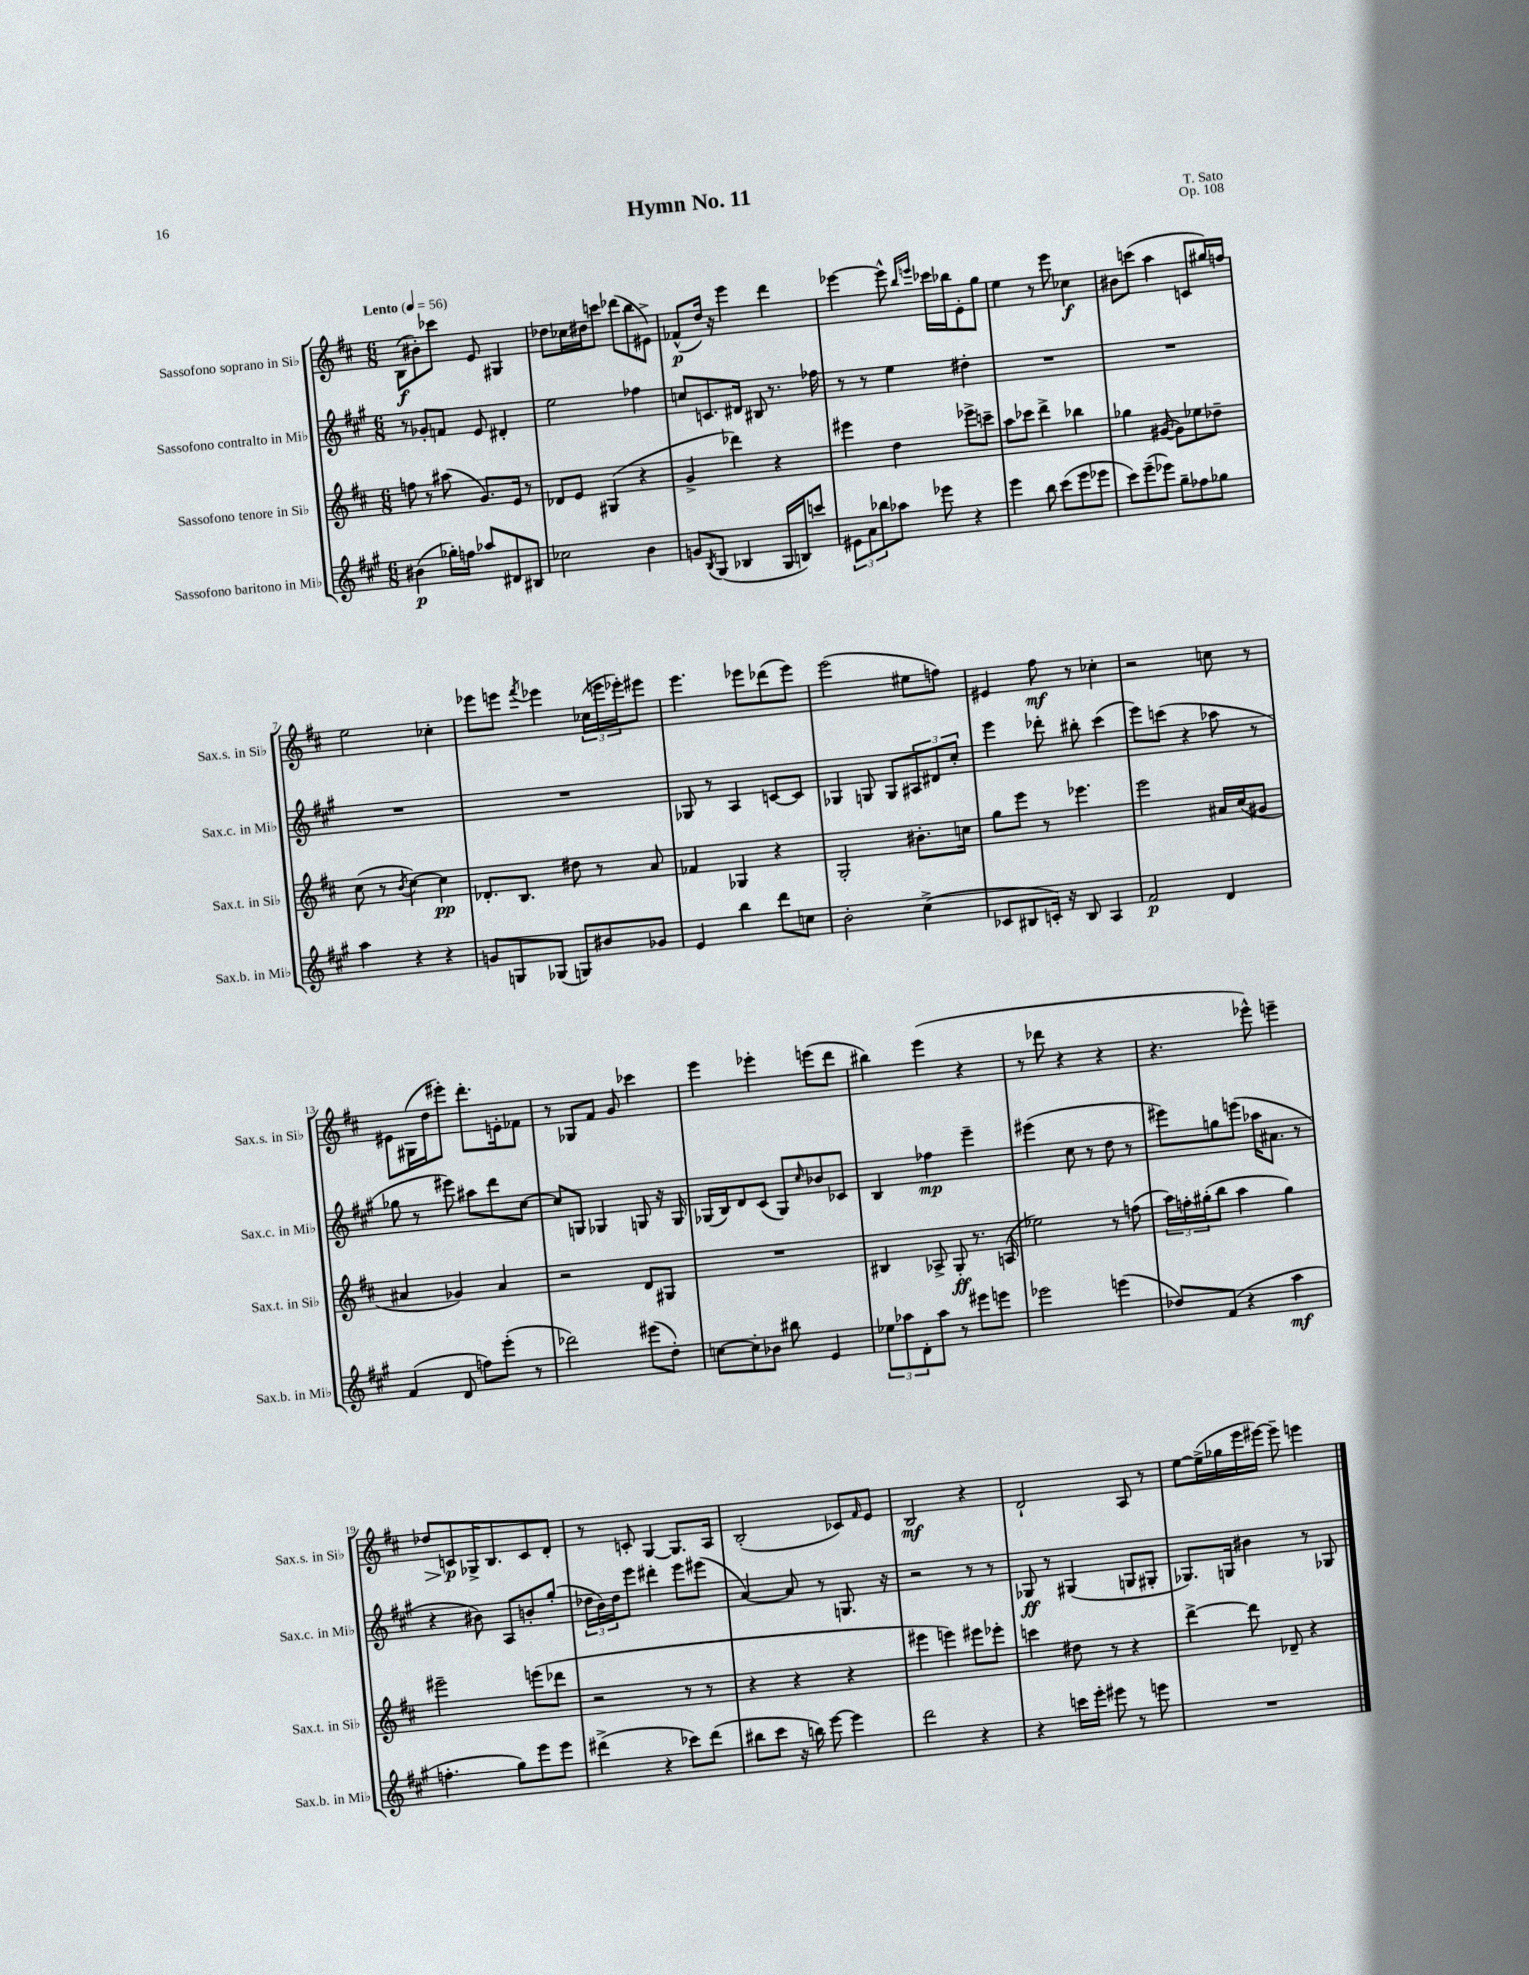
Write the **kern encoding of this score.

**kern	**kern	**kern	**kern
*staff4	*staff3	*staff2	*staff1
*clefG2	*clefG2	*clefG2	*clefG2
*k[f#c#g#]	*k[f#c#]	*k[f#c#g#]	*k[f#c#]
*M6/8	*M6/8	*M6/8	*M6/8
*MM56	*MM56	*MM56	*MM56
(4b#\	8ff\	8r	(8B\L
.	8r	8g-'/L	8b#'\)
16gg-'\LL)	(8aa#\	8f/J	8ccc-\J
16ff\JJ	.	.	.
8aa-/L	8.g/L)	8e/	8e/
8d#/	.	4d#'/	4G#/
.	16e/Jk	.	.
8B#/J	8r	.	.
=	=	=	=
2cc-\	8d-/L	2ee\	8dd-\L
.	8e/J	.	16cc-\L
.	.	.	16dd#\J
.	(4G#/	.	8ccc\J
.	.	.	(8ddd-\L
4b\	4r	4ff-\	8bb\
.	.	.	8e#^\J)
=	=	=	=
8g/L	4g^/	8cc/L	(8f-^^/L
8qB/	.	.	.
(8G#/J	.	8.c/	16dd/Jk)
.	.	.	16r
4B-/	4ddd-\)	.	4eee\
.	.	16d#/Jk	.
.	.	8B#/	.
16G#/LL	4r	8.r	4ddd\
16B/J)	.	.	.
8ccc/J	.	.	.
.	.	16ff-\	.
=	=	=	=
12e#\L	4eee#\	8r	[4eee-\
12a\	.	.	.
.	.	8r	.
12bb-\	.	.	.
8aa-\J	4dd\	4ee\	8eee-^^\]
.	.	.	16qqbb/LL
.	.	.	16qqeee/JJ
8eee-\	.	.	16ccc-\LL
.	.	.	16bb-\J
4r	8eee-^\L	4dd#'\	8e'\
.	8ccc~\J	.	8gg\J
=	=	=	=
4eee\	8aa\L	2.r	4ee\
.	8ccc-\J	.	.
8bb\	4ddd^\	.	8r
(8ccc#\L	.	.	8eee\
8eee\	4bb-\	.	4cc-\
8eee-\J	.	.	.
=	=	=	=
8ccc#\L)	4gg-\	2.r	8b#\L
(8eee~\	.	.	(8ccc\J
8eee-\J)	([8g#/	.	4aa\
8gg#~\L	8g#\]L)	.	.
8ff-\	8ee-\	.	8c/L
8gg-\J	8dd-~\J	.	16gg#/L)
.	.	.	16ff/JJ
=	=	=	=
4aa\	(8cc#\	2.r	2ee\
.	8r	.	.
.	8qb/	.	.
4r	[4cc#\)	.	.
4r	4cc#\]	.	4cc-'\
=	=	=	=
8g/L	8.d-'/L	2.r	8eee-\L
8G/	.	.	8eee\J
.	8.B/J	.	.
.	.	.	8qfff#/
(8G-/J	.	.	4eee-\
8G/L)	8dd#\	.	.
8b#/	8r	.	(24cc-\LL
.	.	.	24eee\
.	.	.	24eee-'\J)
8g-/J	8a/	.	8eee#\J
=	=	=	=
4e/	4f-/	8G-/	4.eee\
.	.	8r	.
4bb\	4G-/	4A/	.
.	.	.	8eee-\L
8ddd\L	4r	[8c/L	(8ddd-\
8cc\J	.	8c/]J	8eee-\J)
=	=	=	=
2b'\	2G'/	4G-/	(2eee\
.	.	8G/	.
.	.	8G/L	.
(4cc#^\	8.b#'\L	12A#/	8ee#\L
.	.	12d#/	.
.	.	.	8ff\J)
.	.	12cc#'/J	.
.	16cc\Jk	.	.
=	=	=	=
8c-/L	8gg\L	4eee\	4e#/
8B#/	8eee\J	.	.
16c'/Jk)	8r	8ddd-'\	8ff#\
16r	.	.	.
8B#/	4.eee-\	8bb#'\	8r
4A/	.	(4ccc#\	4cc-'\
=	=	=	=
2f#/	2eee\	8eee\L)	2r
.	.	(8ccc\J	.
.	.	4r	.
4d/	16a#/LL	8aa-\	8cc\
.	(16cc#/J	.	.
.	8g#/J	8r	8r
=	=	=	=
(4f#/	4a#/	8gg-\	8e#\L
.	.	8r	(16G#\L
.	.	.	16dd\J
8d/	4g-/)	8eee#\)	8eee#'\J)
8ff\L)	.	8aa#\L	8.ddd'\L
(8eee'\J	4a#/	8ddd\	.
.	.	.	16e'\k
8r	.	[8cc#\J	8f-\J
=	=	=	=
2ddd-\)	2r	8cc#/]L	8r
.	.	8G/J	8G-/L
.	.	4G-/	8f#/J
.	.	.	8g/
(8eee#\L	8d/L	8G/	4ccc-\
8dd'\J)	8G#/J	16r	.
.	.	16G/	.
=	=	=	=
[8cc\L	2.r	(16G-/LL	4eee\
.	.	16B/J)	.
8cc'\]	.	8d/	.
8b-\J	.	(8c#/J	4eee-'\
8bb#\	.	8G-/L)	.
.	.	16qqcc#/	.
4e/	.	8b-/	(8eee\L
.	.	8c-/J	8ddd\J
=	=	=	=
12ee-\L	4B#/	4B/	4bb#\)
12aa-\	.	.	.
12d'\	.	.	.
8aa-\J	8A-^/	4ff-\	(4eee\
8r	8G'/	.	.
8eee#\L	8.r	4eee~\	4r
8eee\J	.	.	.
.	(16A/	.	.
=	=	=	=
2eee-\	2ee-\)	(4eee#\	8r
.	.	.	8ddd-\
.	.	8cc#\	4r
.	.	8r	.
(4eee\	8r	8dd\	4r
.	(8ff\	8r	.
=	=	=	=
8dd-/L)	24aa\LL)	8eee#\L)	4.r
.	24ff'\	.	.
.	(24gg#'\J	.	.
(8f#/J	8bb\J	8gg\	.
4r	4aa\	(8eee\J	.
.	.	16aa-\LK	8eee-^^\)
.	.	8.a#\J	.
4aa\	4gg#\)	.	4eee~\
.	.	8r	.
=	=	=	=
4.ff'\	2eee#~\	4r	8dd-/L
.	.	.	8c/
.	.	8b#\)	16G-^/K
.	.	.	8.B/
8gg#\L)	.	8A/L	.
8eee\	(8eee\L	8b'/	8c/
8eee\J	8ddd-\J	(8gg#'/J	8d'/J
=	=	=	=
(4ddd#^\	2r	24dd-\LL	8r
.	.	24b\)	.
.	.	24dd-\J	.
.	.	8eee\J	8c'/
4r	.	4ddd#'\	[4G/
8ccc-\L)	8r	8eee\L	8.G/]L
(8ddd#\J	8r	(8eee#\J	.
.	.	.	16A/Jk
=	=	=	=
8bb#\L	4r	[4a/)	(2B'/
8ccc#\J	.	.	.
16r	4r	8a/]	.
16bb\)	.	.	.
[8eee\	.	8r	.
4eee\]	4r	8.G/	8c-/L)
.	.	.	16qqf#/
.	.	.	8e/J
.	.	16r	.
=	=	=	=
2ddd\	4eee#\	2r	2B/
.	4eee\)	.	.
4r	8eee#\L	8r	4r
.	8eee-'\J	8r	.
=	=	=	=
4r	4ccc\	8G-/	2d`/
.	.	8r	.
16ccc\LL	8dd#\	(4G#/	.
16eee'\JJ	.	.	.
8eee#\	8r	.	.
8r	4r	8G/L	8A/
8eee\	.	8G#'/J	8r
=	=	=	=
2.r	[4ddd^\	8.G-/L)	[8ee\L
.	.	.	(16ee^\]L
.	.	16G/Jk	16gg-\
.	8ddd\]	4b#\	16eee\
.	.	.	[16eee#\JJ)
.	8d-~/	.	8eee#~\]
.	4r	8r	4eee\
.	.	8G-/	.
==	==	==	==
*-	*-	*-	*-
